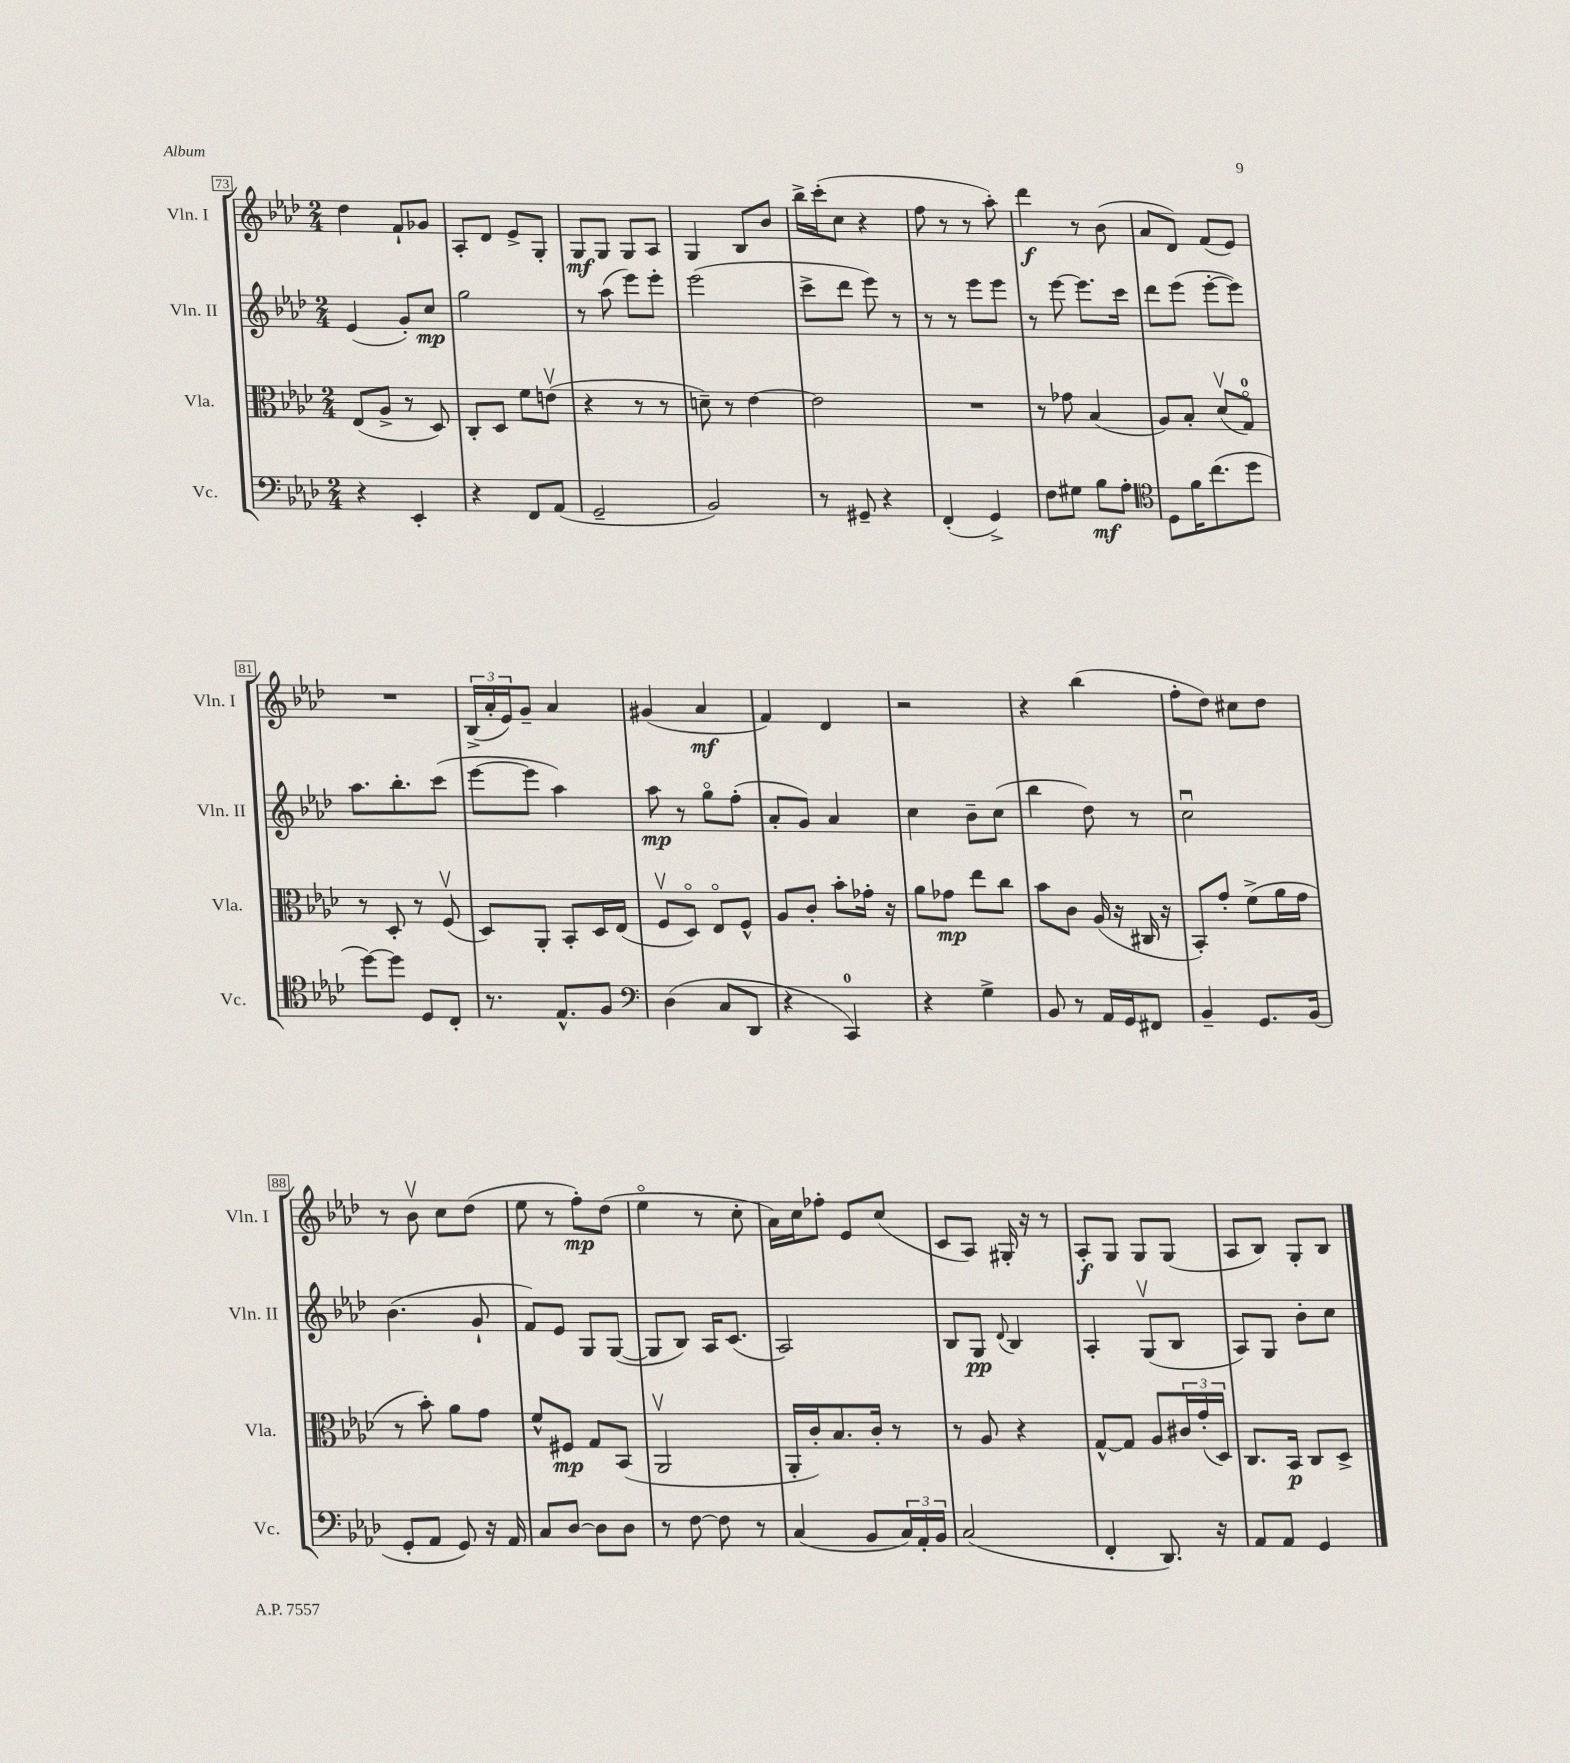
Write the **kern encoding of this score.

**kern	**dynam	**kern	**dynam	**kern	**dynam	**kern	**dynam
*part4	*part4	*part3	*part3	*part2	*part2	*part1	*part1
*staff4	*staff4	*staff3	*staff3	*staff2	*staff2	*staff1	*staff1
*I"Vc.	*	*I"Vla.	*	*I"Vln. II	*	*I"Vln. I	*
*I'Vc.	*	*I'Vla.	*	*I'Vln. II	*	*I'Vln. I	*
*clefF4	*	*clefC3	*	*clefG2	*	*clefG2	*
*k[b-e-a-d-]	*	*k[b-e-a-d-]	*	*k[b-e-a-d-]	*	*k[b-e-a-d-]	*
*M2/4	*	*M2/4	*	*M2/4	*	*M2/4	*
=73	=73	=73	=73	=73	=73	=73	=73
4r	.	(8E-/L	.	(4e-/	.	4dd-\	.
.	.	8A-^/J	.	.	.	.	.
4EE-'/	.	8r	.	8g'/L)	.	8f`/L	.
.	.	8D-/)	.	8cc/J	mp	8g-X/J	.
=74	=74	=74	=74	=74	=74	=74	=74
4r	.	8C'/L	.	2gg\	.	8A-'/L	.
.	.	8D-/J	.	.	.	8d-/J	.
8FF/L	.	8f\L	.	.	.	8e-^/L	.
(8AA-/J	.	(8env\J	.	.	.	8G'/J	.
=75	=75	=75	=75	=75	=75	=75	=75
2GG~/	.	4r	.	8r	.	8G/L	mf
.	.	.	.	(8aa-\	.	8G/J	.
.	.	8r	.	8eee-\L)	.	8G/L	.
.	.	8r	.	8eee-'\J	.	8A-/J	.
=76	=76	=76	=76	=76	=76	=76	=76
2BB-/)	.	8dn~\)	.	(2eee-\	.	4G/	.
.	.	8r	.	.	.	.	.
.	.	[4e-\	.	.	.	8B-/L	.
.	.	.	.	.	.	8b-/J	.
=77	=77	=77	=77	=77	=77	=77	=77
8r	.	2e-\]	.	8ccc^\L	.	16bb-^\LL	.
.	.	.	.	.	.	(16ccc'\J	.
8GG#X~/	.	.	.	8ddd-\J	.	8cc\J	.
4r	.	.	.	8eee-\)	.	4r	.
.	.	.	.	8r	.	.	.
=78	=78	=78	=78	=78	=78	=78	=78
(4FF'/	.	2r	.	8r	.	8ff\	.
.	.	.	.	8r	.	8r	.
4GG^/)	.	.	.	8eee-\L	.	8r	.
.	.	.	.	8eee-\J	.	8aa-'\)	.
=79	=79	=79	=79	=79	=79	=79	=79
8F\L	.	8r	.	8r	.	4ddd-\	f
8G#X\J	.	8g-X\	.	[8eee-\	.	.	.
8B-\L	mf	(4B-/	.	8.eee-\L]	.	8r	.
8A-'\J	.	.	.	.	.	(8b-\	.
.	.	.	.	16ccc\Jk	.	.	.
=80	=80	=80	=80	=80	=80	=80	=80
*clefC4	*	*	*	*	*	*	*
8D-\L	.	8A-/L)	.	8ddd-\L	.	8a-/L	.
16f\K	.	8B-'/J	.	(8eee-\J	.	8d-/J)	.
(8.cc\	.	.	.	.	.	.	.
.	.	(8d-v/L	.	[8eee-'\L	.	(8f/L	.
8dd-\J	.	8G/J)	.	8eee-\J])	.	8e-/J)	.
!!LO:LB:g=z
=81	=81	=81	=81	=81	=81	=81	=81
[8dd-\L)	.	8r	.	8.aa-\L	.	2r	.
8dd-\J]	.	8D-'/	.	.	.	.	.
.	.	.	.	8.bb-'\	.	.	.
8D-/L	.	8r	.	.	.	.	.
8C'/J	.	(8Fv/	.	(8ccc\J	.	.	.
=82	=82	=82	=82	=82	=82	=82	=82
8.r	.	8D-/L)	.	[8eee-\L	.	(24B-^/LL	.
.	.	.	.	.	.	24a-'/	.
.	.	.	.	.	.	24e-/J)	.
.	.	8AA-'/J	.	8eee-\J]	.	8g~/J	.
8.E-^^/L	.	.	.	.	.	.	.
.	.	8BB-'/L	.	4aa-\)	.	4a-/	.
8F/J	.	16D-/L	.	.	.	.	.
.	.	(16E-/JJ	.	.	.	.	.
=83	=83	=83	=83	=83	=83	=83	=83
*clefF4	*	*	*	*	*	*	*
(4D-\	.	8Fv/L	.	8aa-\	mp	(4g#X/	.
.	.	8D-/J)	.	8r	.	.	.
8C/L	.	8E-/L	.	8gg\L	.	4a-/	mf
8DD-/J	.	8F^^/J	.	(8ff'\J	.	.	.
=84	=84	=84	=84	=84	=84	=84	=84
4r	.	8A-/L	.	8a-'/L	.	4f/)	.
.	.	8c'/J	.	8g/J)	.	.	.
4CC/)	.	8b-'\L	.	4a-/	.	4d-/	.
.	.	16g-X'\Jk	.	.	.	.	.
.	.	16r	.	.	.	.	.
=85	=85	=85	=85	=85	=85	=85	=85
4r	.	8a-\L	.	4cc\	.	2r	.
.	.	8g-X\J	mp	.	.	.	.
4G^\	.	8ee-\L	.	8b-~\L	.	.	.
.	.	8cc\J	.	(8cc\J	.	.	.
=86	=86	=86	=86	=86	=86	=86	=86
8BB-/	.	8b-\L	.	4bb-\	.	4r	.
8r	.	8c\J	.	.	.	.	.
16AA-/LL	.	(16A-/	.	8dd-\)	.	(4bb-\	.
16GG/J	.	16r	.	.	.	.	.
8FF#X/J	.	16C#X/	.	8r	.	.	.
.	.	16r	.	.	.	.	.
=87	=87	=87	=87	=87	=87	=87	=87
4BB-~/	.	8BB-'/L)	.	2ccu\	.	8ff'\L	.
.	.	8g'/J	.	.	.	8dd-\J)	.
8.GG/L	.	(8f^\L	.	.	.	8cc#X\L	.
.	.	16a-\L	.	.	.	8dd-\J	.
(16BB-/Jk	.	16g\JJ	.	.	.	.	.
!!LO:LB:g=z
=88	=88	=88	=88	=88	=88	=88	=88
8GG'/L	.	8r	.	(4.b-\	.	8r	.
8AA-/J	.	8b-'\)	.	.	.	8b-v\	.
8GG/)	.	8a-\L	.	.	.	8cc\L	.
16r	.	8g\J	.	8g`/	.	(8dd-\J	.
16AA-/	.	.	.	.	.	.	.
=89	=89	=89	=89	=89	=89	=89	=89
8C/L	.	8f^^/L	.	8f/L)	.	8ee-\	.
[8D-/J	.	8F#X/J	mp	8e-/J	.	8r	.
8D-\L]	.	8G/L	.	8G/L	.	8ff'\L)	mp
8D-\J	.	(8BB-/J	.	([8G/J	.	(8dd-\J	.
=90	=90	=90	=90	=90	=90	=90	=90
8r	.	2AA-v/	.	8G/L]	.	4ee-\	.
[8F\	.	.	.	8B-/J)	.	.	.
8F\]	.	.	.	16A-/KL	.	8r	.
.	.	.	.	(8.c/J	.	.	.
8r	.	.	.	.	.	8cc'\	.
=91	=91	=91	=91	=91	=91	=91	=91
(4C/	.	16AA-'/LL	.	2A-/)	.	16a-\LL)	.
.	.	16c'/J)	.	.	.	16cc\J	.
.	.	8.B-/	.	.	.	8ff-X'\J	.
8BB-/L	.	.	.	.	.	8e-/L	.
.	.	16c'/Jk	.	.	.	.	.
24C/L)	.	8r	.	.	.	(8cc/J	.
24AA-'/	.	.	.	.	.	.	.
24BB-/JJ	.	.	.	.	.	.	.
=92	=92	=92	=92	=92	=92	=92	=92
(2C/	.	8r	.	8B-/L	.	8c/L	.
.	.	8A-/	.	8G/J	pp	8A-/J)	.
.	.	.	.	8qqd-/	.	.	.
.	.	4r	.	4B-/	.	16G#X'/	.
.	.	.	.	.	.	16r	.
.	.	.	.	.	.	8r	.
=93	=93	=93	=93	=93	=93	=93	=93
4FF'/	.	[8G^^/L	.	4A-'/	.	8A-'/L	f
.	.	8G/J]	.	.	.	8G/J	.
8.DD-/)	.	8A-/L	.	(8Gv/L	.	8G/L	.
.	.	24c#X/L	.	8B-/J	.	(8G/J	.
.	.	(24g'/	.	.	.	.	.
16r	.	.	.	.	.	.	.
.	.	24D-/JJ)	.	.	.	.	.
=94	=94	=94	=94	=94	=94	=94	=94
8AA-/L	.	8.C/L	.	8A-/L)	.	8A-/L	.
8AA-/J	.	.	.	8G/J	.	8B-/J)	.
.	.	16BB-/Jk	p	.	.	.	.
4GG/	.	8C/L	.	8b-'\L	.	8G'/L	.
.	.	8D-^/J	.	8cc\J	.	8B-/J	.
==	==	==	==	==	==	==	==
*-	*-	*-	*-	*-	*-	*-	*-
